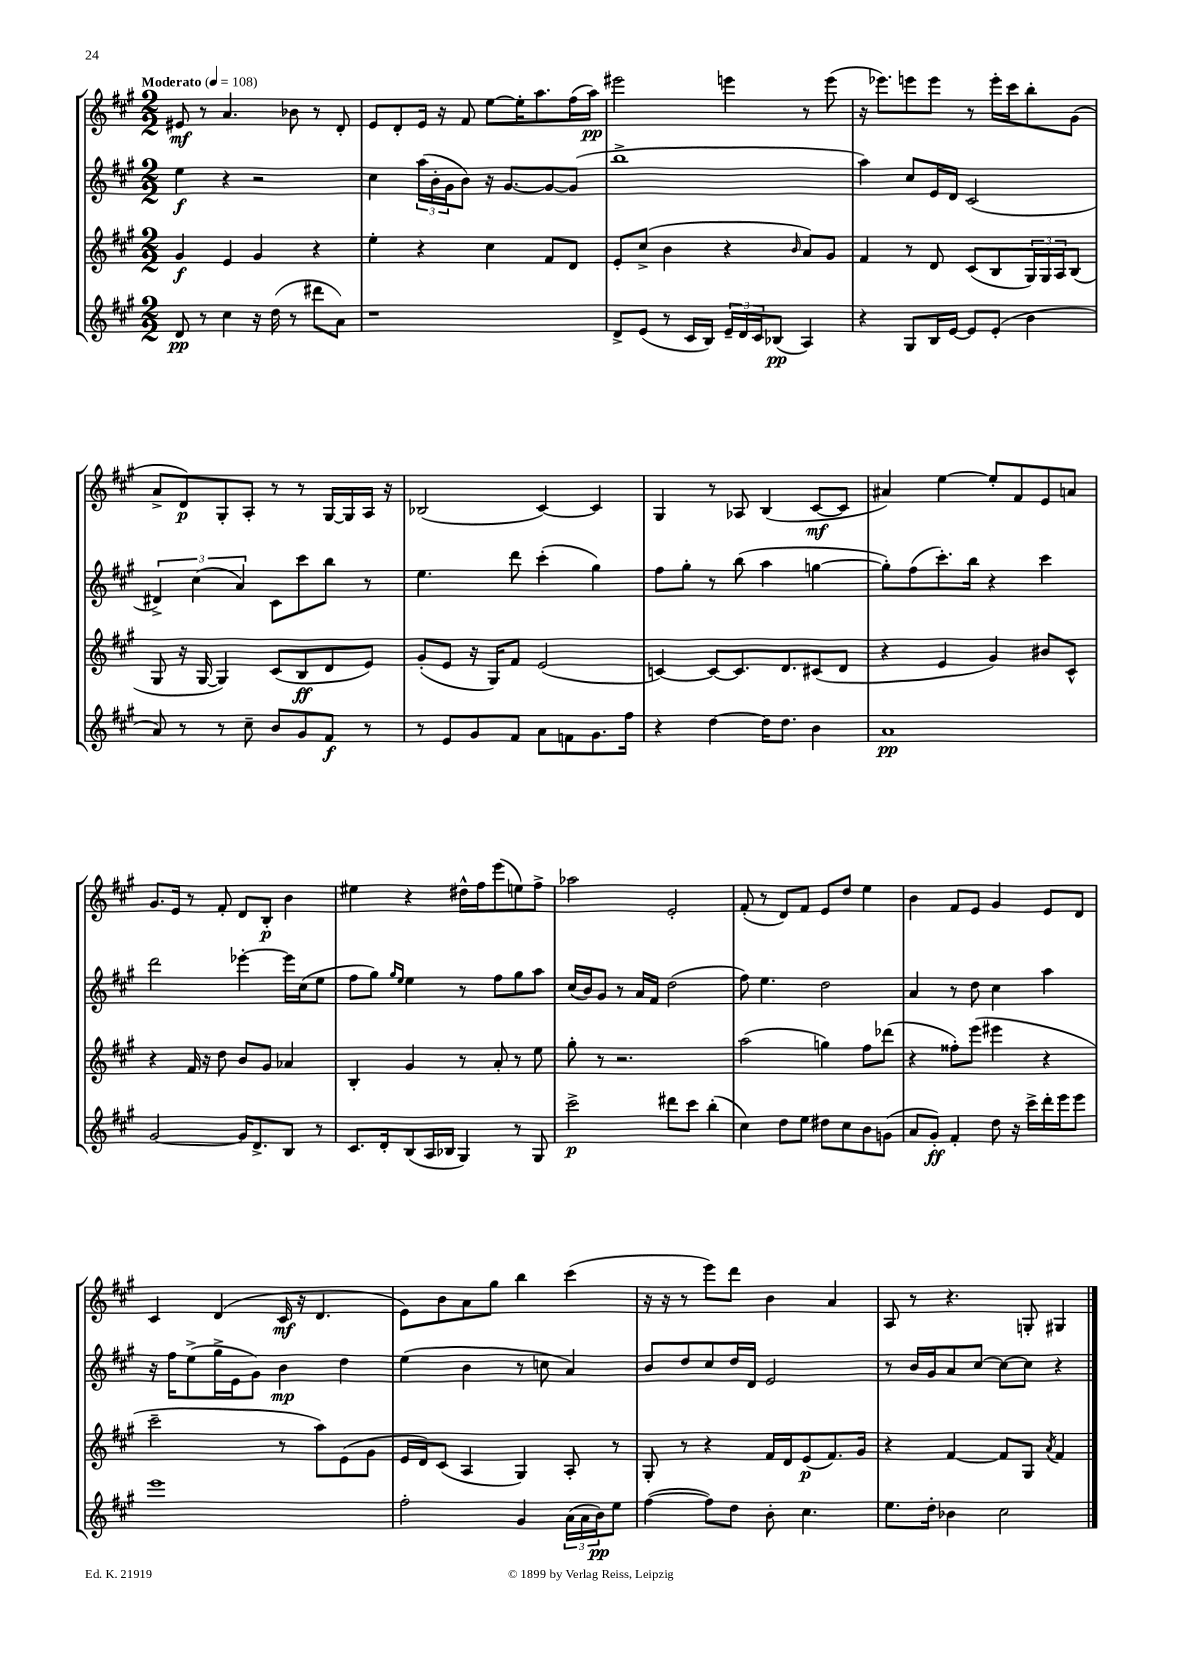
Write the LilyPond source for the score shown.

<<
\new StaffGroup <<
\new Staff = "s0" {
    \clef treble \key a \major \numericTimeSignature \time 2/2 \tempo "Moderato" 4 = 108
    eis'8\mf r8 a'4. bes'8 r8 d'8-. |
    e'8 d'8-. e'16 r16 fis'8 e''8~ e''16-. a''8. fis''16( a''16\pp) |
    eis'''2 e'''4 r8 e'''8( |
    r16 ees'''8.) e'''8 e'''8 r8 e'''16-. cis'''16 b''8-. gis'8( |
    a'8-> d'8\p) gis8-. a8-. r8 r8 gis16~ gis16 a16 r16 |
    bes2( cis'4~) cis'4 |
    gis4 r8 aes8 b4( cis'8~\mf cis'8 |
    ais'4) e''4~ e''8-. fis'8 e'8 a'8 |
    gis'8. e'16 r8 fis'8-. d'8 b8-.\p b'4 |
    eis''4 r4 dis''16-^ fis''16 e'''8( e''8) fis''8-> |
    aes''2 e'2-. |
    fis'8-.( r8 d'8) fis'8 e'8 d''8 e''4 |
    b'4 fis'8 e'8 gis'4 e'8 d'8 |
    cis'4 d'4( cis'16\mf r16 d'4. |
    e'8) b'8 a'8 gis''8 b''4 cis'''4( |
    r16 r16 r8 e'''8) d'''8 b'4 a'4 |
    a8 r8 r4. g8-. gis4 \bar "|." |
}
\new Staff = "s1" {
    \clef treble \key a \major \numericTimeSignature \time 2/2
    e''4\f r4 r2 |
    cis''4 \tuplet 3/2 { a''16( b'16-. gis'16 } b'8) r16 gis'8.~ gis'8~ gis'8( |
    b''1-> |
    a''4) cis''8 e'16 d'16 cis'2( |
    \tuplet 3/2 { dis'4->) cis''4( a'4) } cis'8 cis'''8 b''8 r8 |
    e''4. d'''8 cis'''4-.( gis''4) |
    fis''8 gis''8-. r8 b''8( a''4 g''4~ |
    g''8-.) fis''8( cis'''8.-.) b''16 r4 cis'''4 |
    d'''2 ees'''4~-. ees'''16 cis''16( e''8 |
    fis''8 gis''8) \grace { gis''16 e''16 } e''4 r8 fis''8 gis''8 a''8 |
    cis''16( b'16) gis'8 r8 a'16 fis'16 d''2( |
    fis''8) e''4. d''2 |
    a'4 r8 d''8 cis''4 a''4 |
    r16 fis''16 e''8->( gis''16-> e'16 gis'8) b'4\mp d''4 |
    e''4( b'4 r8 c''8 a'4) |
    b'8 d''8 cis''8 d''16 d'16 e'2 |
    r8 b'16 gis'16 a'8 cis''8~ cis''8~ cis''8 r4 \bar "|." |
}
\new Staff = "s2" {
    \clef treble \key a \major \numericTimeSignature \time 2/2
    gis'4\f e'4 gis'4 r4 |
    e''4-. r4 cis''4 fis'8 d'8 |
    e'8-. cis''8->( b'4 r4 \grace { b'16 } a'8) gis'8 |
    fis'4 r8 d'8 cis'8( b8 \tuplet 3/2 { gis16) gis16 a16 } b8( |
    gis8 r16 gis16~ gis4) cis'8( b8\ff d'8 e'8) |
    gis'8-.( e'8 r16 gis16) fis'8 e'2( |
    c'4~) c'8~ c'8. d'8. cis'8( d'8 |
    r4 e'4 gis'4) bis'8 cis'8-^ |
    r4 fis'16 r16 d''8 b'8 gis'8 aes'4 |
    b4-. gis'4 r8 a'8-. r8 e''8 |
    gis''8-. r8 r2. |
    a''2( g''4) fis''8 des'''8( |
    r4 fisis''8-.) e'''8( eis'''4 r4 |
    cis'''2-- r8 a''8) e'8( gis'8 |
    e'16 d'16) cis'8( a4 gis4) a8-. r8 |
    gis8-. r8 r4 fis'16 d'16 e'8\p( fis'8.) gis'16 |
    r4 fis'4~ fis'8 gis8 \acciaccatura { a'8 } fis'4 \bar "|." |
}
\new Staff = "s3" {
    \clef treble \key a \major \numericTimeSignature \time 2/2
    d'8\pp r8 cis''4 r16 d''16( r8 dis'''8 a'8) |
    r1 |
    d'8-> e'8( r8 cis'16 b16) \tuplet 3/2 { e'16-- d'16 cis'16 } bes8\pp( a4) |
    r4 gis8 b16 e'16~ e'8 e'8-.( b'4 |
    a'8) r8 r8 cis''8-- b'8 gis'8 fis'8\f r8 |
    r8 e'8 gis'8 fis'8 a'8 f'8 gis'8. fis''16 |
    r4 d''4~ d''16 d''8. b'4 |
    a'1\pp |
    gis'2~ gis'16 d'8.-> b8 r8 |
    cis'8. d'16-. b8( a16 bes16 gis4) r8 gis8 |
    cis'''2->\p dis'''8 cis'''8 b''4-.( |
    cis''4) d''8 e''8 dis''8 cis''8 b'8 g'8( |
    a'8 gis'8-.\ff) fis'4-. d''8 r16 cis'''16-> d'''16-. e'''16 e'''8 |
    e'''1 |
    fis''2-. gis'4 \tuplet 3/2 { a'16( a'16 b'16\pp) } e''8 |
    fis''4~( fis''8) d''8 b'8-. cis''4. |
    e''8. d''16-. bes'4 cis''2 \bar "|." |
}
>>
>>
\layout { \context { \Score \remove "Bar_number_engraver" } }
